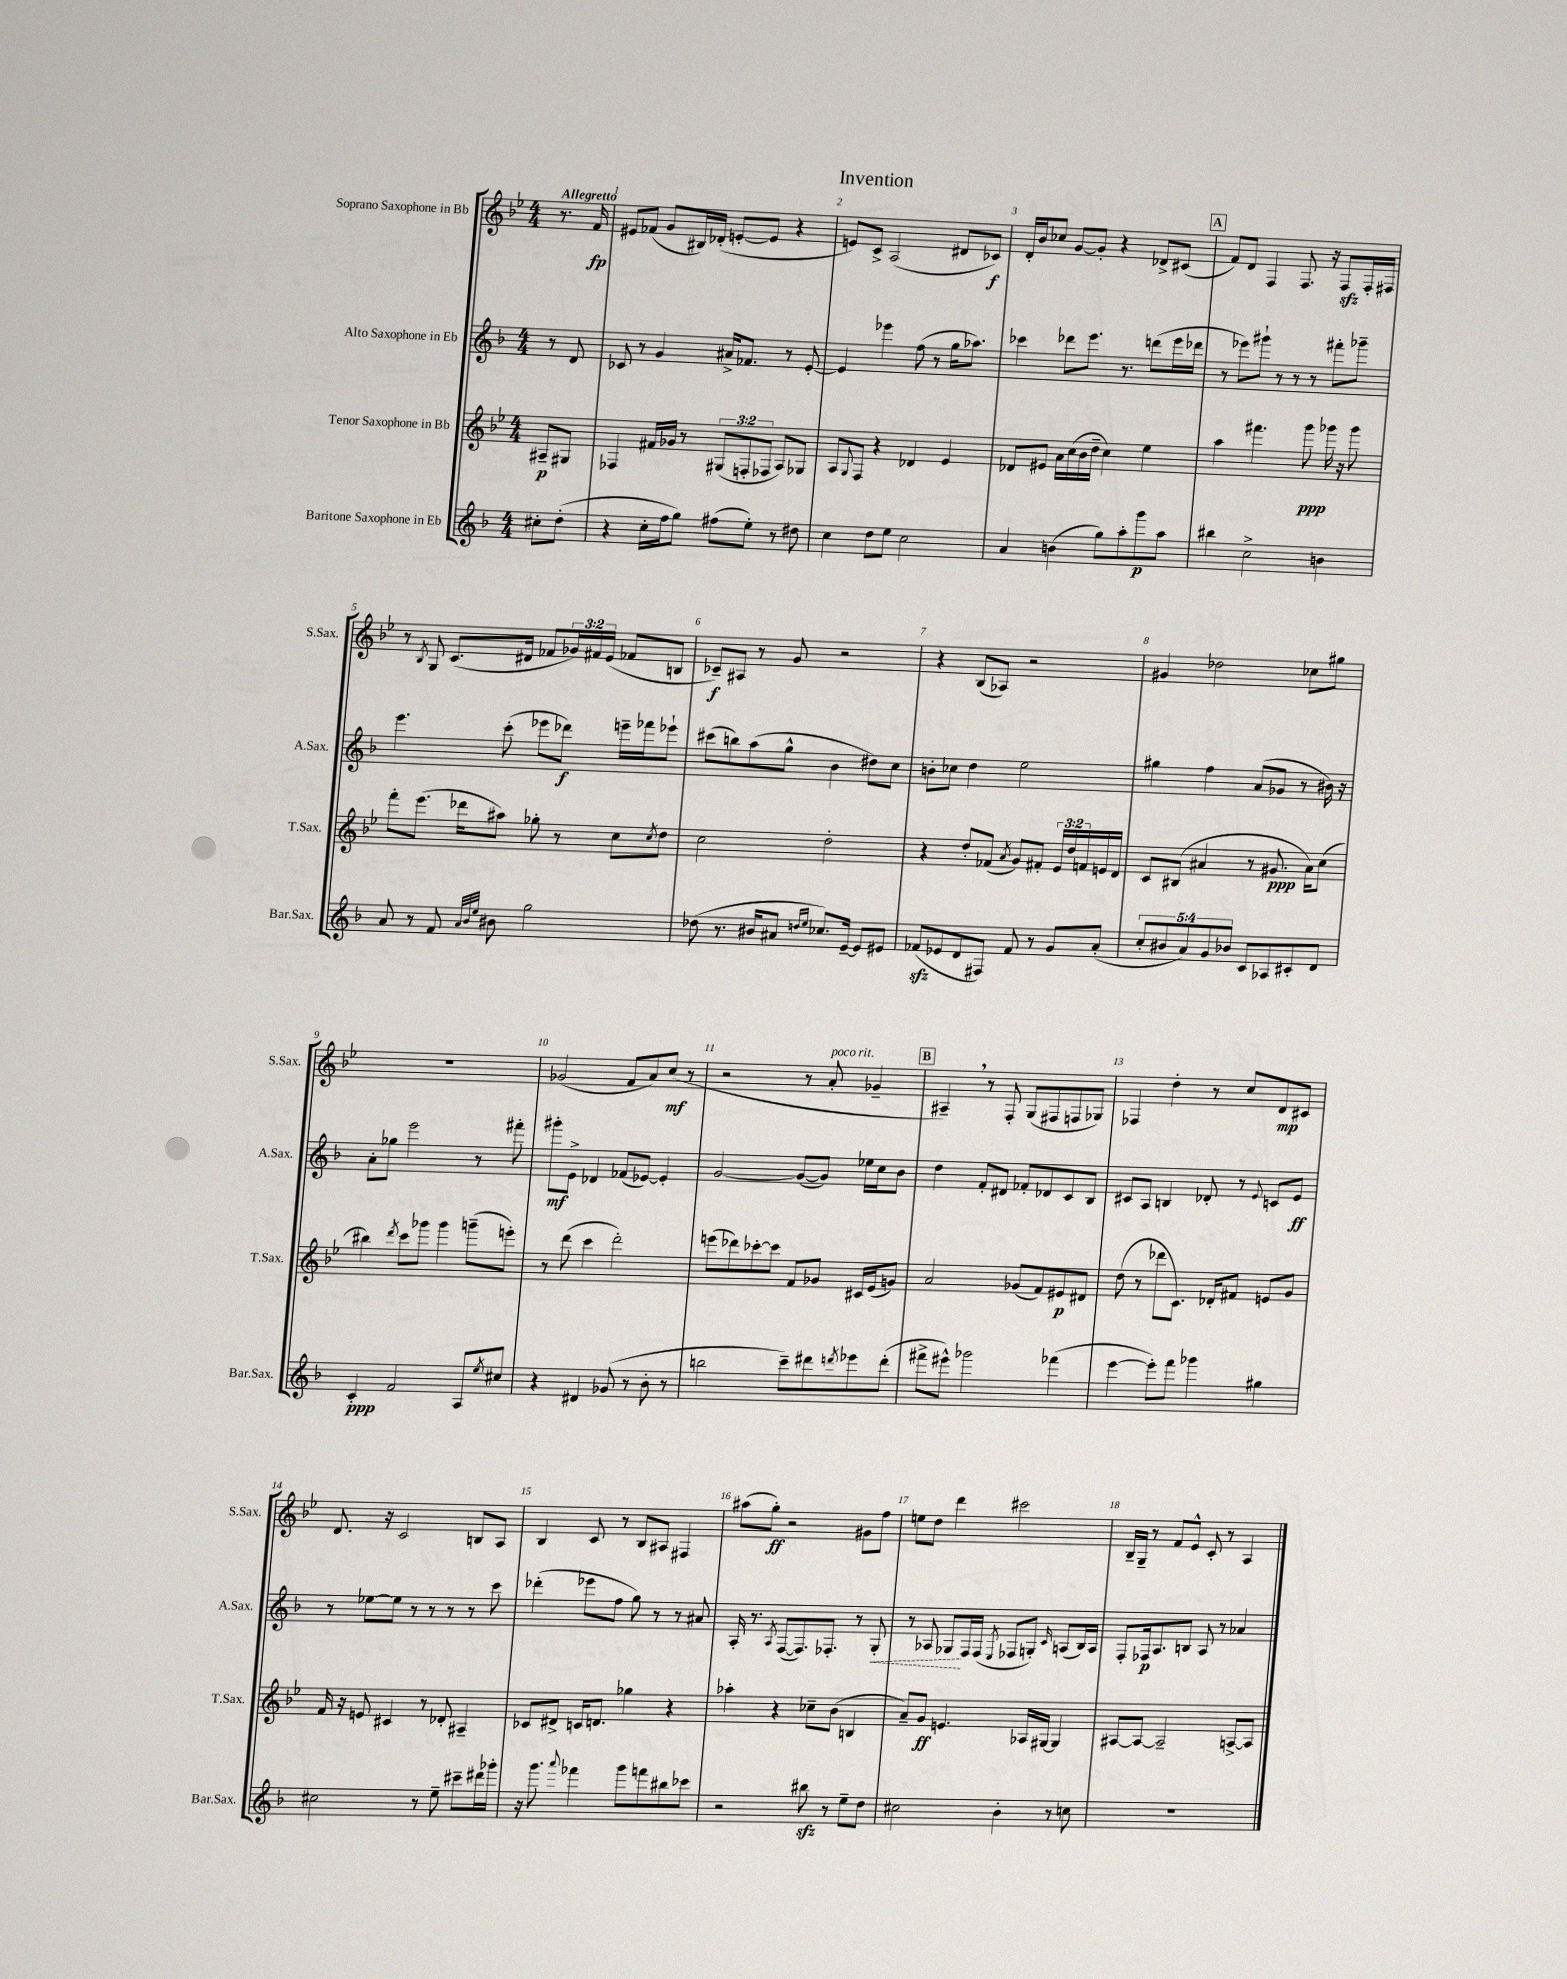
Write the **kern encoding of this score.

**kern	**kern	**kern	**kern
*staff4	*staff3	*staff2	*staff1
*clefG2	*clefG2	*clefG2	*clefG2
*k[b-]	*k[b-e-]	*k[b-]	*k[b-e-]
*M4/4	*M4/4	*M4/4	*M4/4
8cc#'	8A#~	8r	8.r
(8dd'	8G#	8d	.
.	.	.	16f
=	=	=	=
4r	4F-	8c-	8e#
.	.	8r	(8f-
16cc'	16f#	4g	8g
16ff	16g-	.	.
8gg)	8r	.	16B#)
.	.	.	(16d-'
(8ff#	(12G#	16a#^	[8e'
.	.	8.f-	.
.	12F'	.	.
8ee')	.	.	8e]
.	12F-	.	.
8r	8A)	8r	4r
8dd#	8G-	[8e'	.
=	=	=	=
4cc	8A	4e]	8e)
.	8qqG	.	.
.	8F	.	8c^
8dd	4r	4eee-	(2A
8ee	.	.	.
2cc	4d-	(8ff	.
.	.	8r	.
.	4e-	16gg	8d#
.	.	8.aa-)	.
.	.	.	8c-)
=	=	=	=
4a	8d-	4ccc-	16d'
.	.	.	16b-
.	8e#	.	8cc-
(4b	16a	8ddd-	[8g
.	(16cc	.	.
.	16b-	8.eee	8g']
.	16dd~	.	.
8gg)	4cc)	.	4r
.	.	8.r	.
8aa'	.	.	.
8ggg	4ee-	(8ddd	8d-^
8aa	.	16eee	(8c#
.	.	16ddd-	.
=	=	=	=
4bb#	4aa	8r	8f)
.	.	8eee-)	8d
2cc^	4.fff#	8ggg#`	4F
.	.	8r	.
.	.	8r	8.F
.	8ggg	8r	.
.	.	.	16r
4b	16ggg-	8fff#'	8F
.	16r	.	.
.	8ggg-	8ggg-~	16F'
.	.	.	16F#
=	=	=	=
8a	8fff'	4.eee	8r
.	.	.	8qB-
8r	(8.eee-	.	8G
8f	.	.	(8.c
.	16ddd-	.	.
32qqa	.	.	.
32qqb-	.	.	.
32qqee	.	.	.
8b#	8aa#)	(8ccc'	.
.	.	.	16d#
2gg	8gg-'	8eee-	8f-
.	8r	8ddd-)	24g-)
.	.	.	24f#
.	.	.	(24e-
.	8cc	16eee~	8f-
.	.	16fff-	.
.	8qcc	.	.
.	8dd	8eee-`	8B
=	=	=	=
(8dd-	2cc	(8ccc#	8c-~)
8.r	.	8bb)	8A#
.	.	(8aa	8r
16b#	.	.	.
8a#	.	8gg^^	8g
16qqdd	.	.	.
16qqee	.	.	.
8.cc-)	2dd'	4b-	2r
[16e~	.	.	.
8e]	.	8dd#)	.
8e#	.	8cc	.
=	=	=	=
(8f-	4r	8b'	4r
8e-	.	8cc-	.
8d	8dd'	4dd	(8B-
8F#)	(8f-	.	8A-)
.	8qa	.	.
8f-	8g)	2ee	2r
8r	8f#'	.	.
8g	24e-	.	.
.	24dd	.	.
.	24f	.	.
(8a'	16e	.	.
.	16d	.	.
=	=	=	=
10cc'	8c	4gg#	4g#
10b#	.	.	.
.	(8B#	.	.
10a)	.	.	.
.	4a#	4ff	2dd-
10g	.	.	.
10b-	.	.	.
8c	8r	(8a	.
8A-	8.g#	8g-	.
8c#'	.	8r	8cc-
.	16a#)	.	.
8d	(8cc	16b#)	8gg#
.	.	16r	.
=	=	=	=
4c'	4bb#)	8a'	1r
.	.	8gg-	.
.	8qddd	.	.
2f	8ccc	2eee	.
.	8ggg-	.	.
.	4ggg-	.	.
8A	(8ggg~	8r	.
8qee	.	.	.
8cc#	8eee')	8fff#'	.
=	=	=	=
4r	8r	8ggg#'	(2g-
.	(8ddd	8e^	.
4d#	4ccc	4d-	.
(8g-	2ddd')	(8f-	8f
8r	.	[8e-)	8a)
8b-'	.	4e-']	(8cc
8r	.	.	8r
=	=	=	=
2bb	(8eee	[2g	2r
.	8ddd-)	.	.
.	[8ccc-'	.	.
.	8ccc-]	.	.
8ccc~)	8f	(8g_	8r
8ddd#	8g-	8g])	8a'
8qddd	.	.	.
8eee-	16c#	16ee-	4g-~
.	(16e-	16cc	.
(8ddd'	8g)	8b-	.
=	=	=	=
8fff#^	2a	4dd	4A#~)
8eee#^^)	.	.	.
2ggg-	.	8f'	8r
.	.	8d#	8F'
.	(8g-	8f-'	(8G
.	8f)	8d-	8F#
(4fff-	8e#	8c	8F
.	8d#	8B-	8G-)
=	=	=	=
[4eee	(8dd	8c#	4F-
.	8r	8A	.
8eee'])	8ddd-	4B	4dd'
8fff	8.c)	.	.
4ggg-	.	8d-'	8r
.	16d-'	.	.
.	8f#	8r	8cc
.	.	8qqe	.
4gg#	8e	8c	8d
.	8g	8e	8c#
=	=	=	=
2cc#	16f	8r	8.d
.	16r	.	.
.	8e	[8ee-	.
.	.	.	16r
.	4c#	8ee-]	2c
.	.	8r	.
8r	8r	8r	.
8ee~	8d-'	8r	.
8ccc#~	4A#~	8r	8B
16ddd#	.	8ccc	8A
16ggg-'	.	.	.
=	=	=	=
16r	8c-	(4ddd-'	4B-
8.ggg	.	.	.
.	8d#^	.	.
8qqaaa	.	.	.
4fff-	16c	8eee-	8c
.	8.d	.	.
.	.	8ff	8r
8ggg	4gg-	8gg)	8B-
8fff	.	8r	8A#
8bb#	4r	8r	4F#
8ccc-	.	8a#	.
=	=	=	=
2r	4aa-'	16A'	(8aa#
.	.	8.r	.
.	.	.	8gg')
.	.	8qA	.
.	4r	([8F	2r
.	.	8.F])	.
8bb#	8cc-~	.	.
.	.	8.F-'	.
8r	(8b-	.	.
8ee~	4B	8r	8g#
8dd	.	8G'	8ff
=	=	=	=
2cc#	8a~)	8r	8ee
.	8g	8A-	8dd
.	4.e	8G-	4ddd
.	.	16F	.
.	.	(16F	.
.	.	8qE	.
4b-'	.	8F-	2ccc#
.	16A-	8G')	.
.	[16G#	.	.
.	.	16qqc	.
8r	4G#]	(8A	.
8cc	.	16B-)	.
.	.	16A	.
=	=	=	=
1r	[8A#	8F'	16B-~
.	.	.	16G~
.	8A#_	16F-	8r
.	.	8.A	.
.	2A#~]	.	8f
.	.	8B	8e-^^
.	.	8A	8c'
.	.	8r	8r
.	[8A^	4a-	4A
.	8A]	.	.
==	==	==	==
*-	*-	*-	*-
